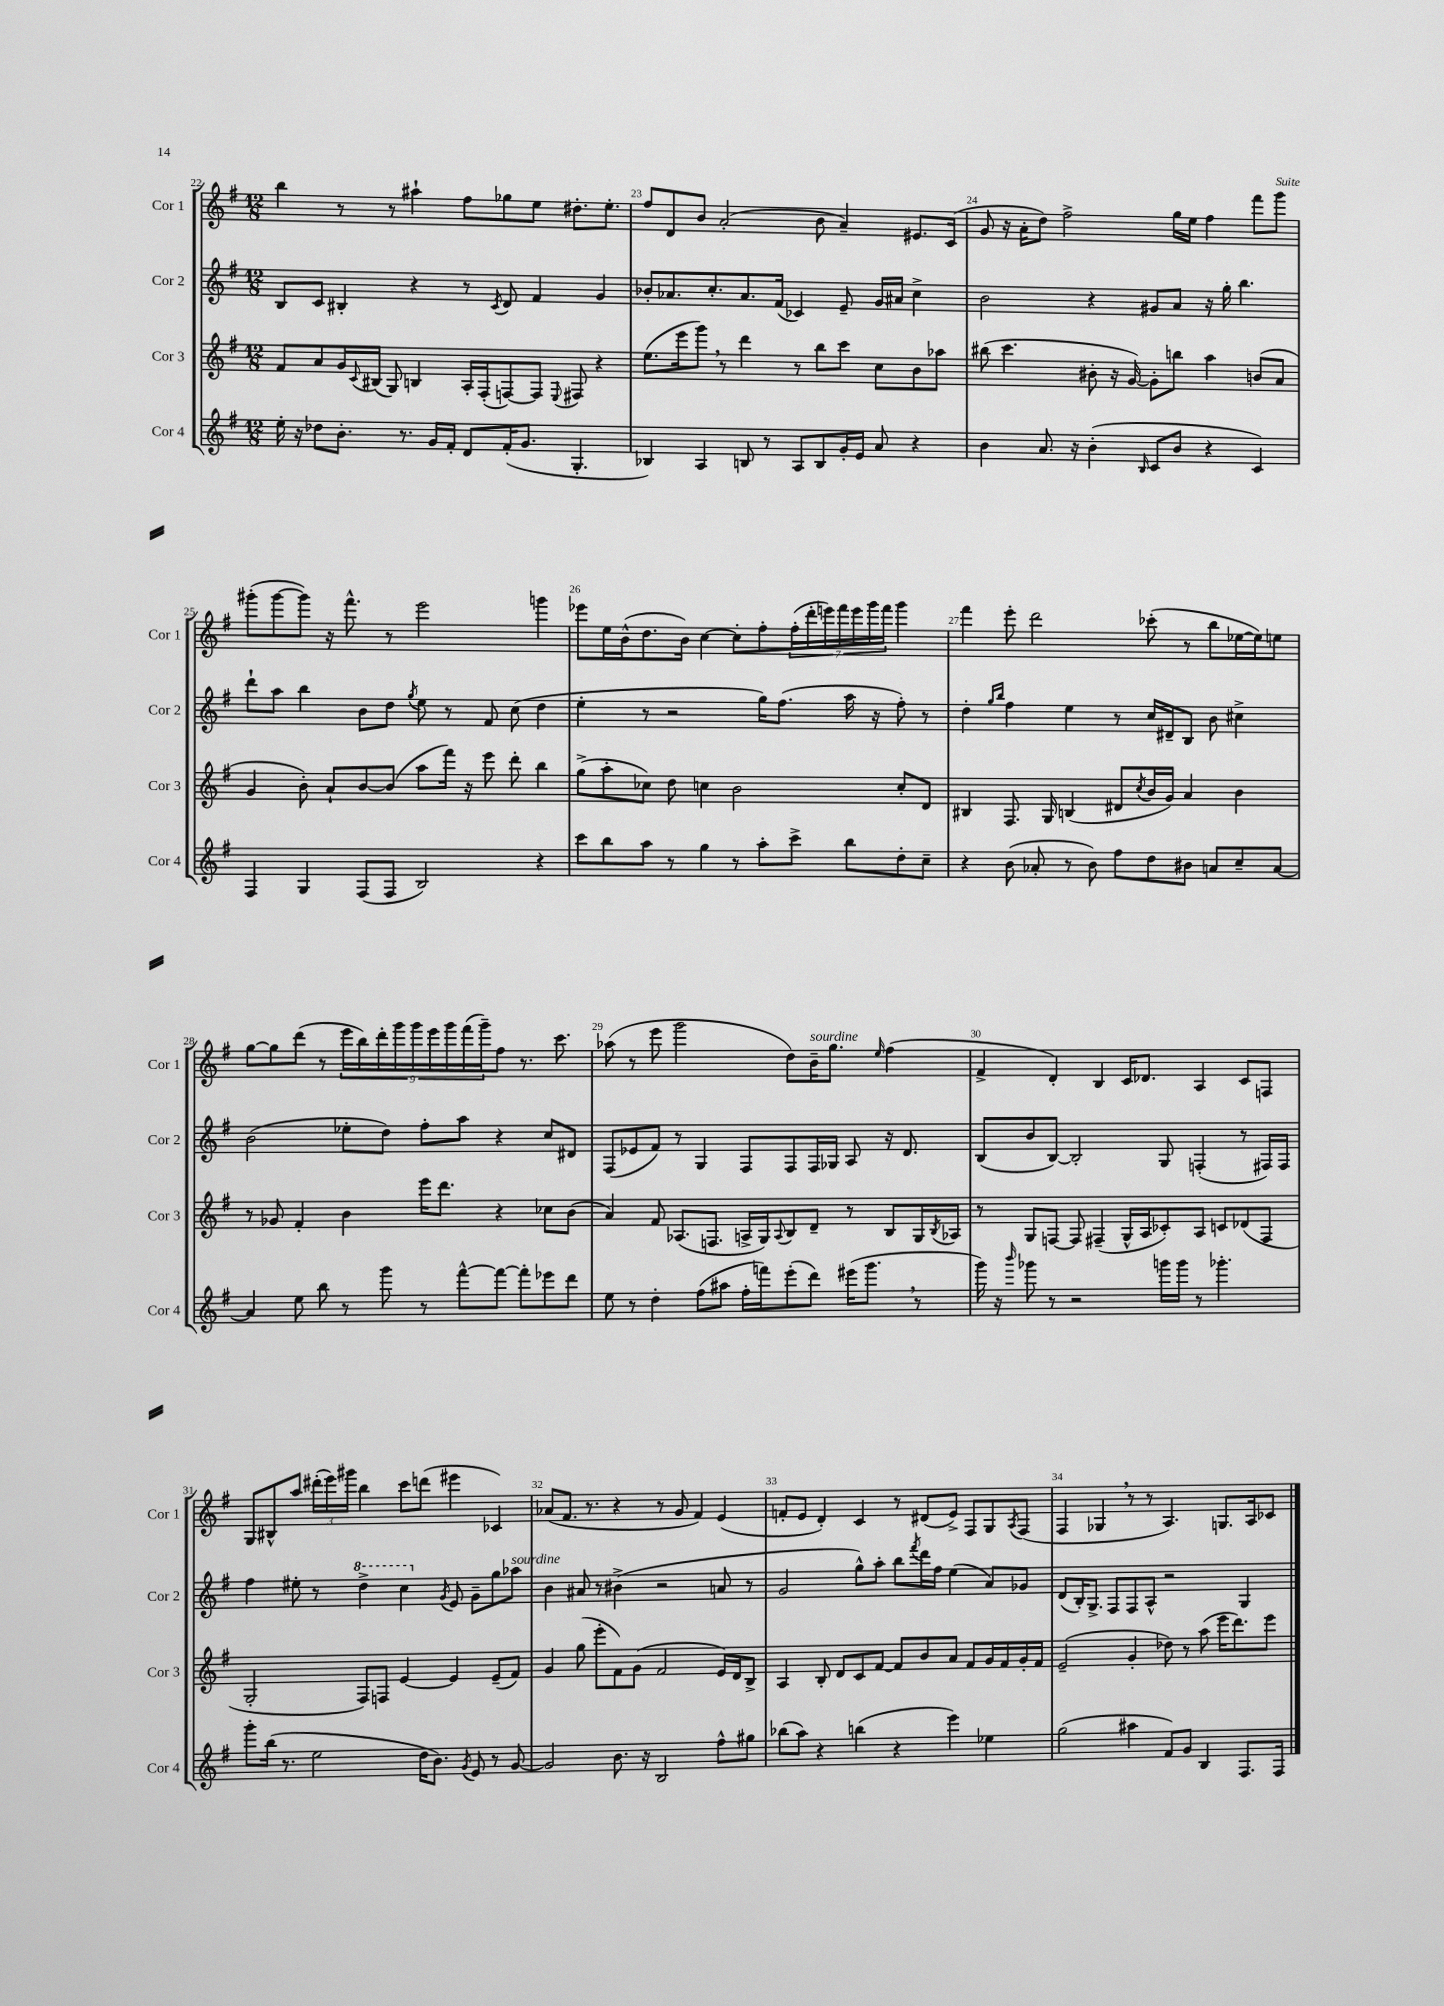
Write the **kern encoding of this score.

**kern	**kern	**kern	**kern
*part4	*part3	*part2	*part1
*staff4	*staff3	*staff2	*staff1
*I"Cor 4	*I"Cor 3	*I"Cor 2	*I"Cor 1
*I'Cor 4	*I'Cor 3	*I'Cor 2	*I'Cor 1
*clefG2	*clefG2	*clefG2	*clefG2
*k[f#]	*k[f#]	*k[f#]	*k[f#]
*M12/8	*M12/8	*M12/8	*M12/8
=22	=22	=22	=22
16ee'\	8f#/L	8B/L	4bb\
16r	.	.	.
8dd-X\L	8a/	8c/J	.
8.b'\J	16g/L	4B#X'/	8r
.	8qqc/	.	.
.	(16B#X/JJ	.	.
.	8G/)	.	8r
8.r	.	.	.
.	4Bn/	4r	4aa#X`\
16g/LL	.	.	.
16f#'/JJ	.	.	.
8d/L	16A'/LL	8r	8ff#\L
.	(16F#'/J	.	.
.	.	8qc/	.
(16f#'/K	[8Fn/)	8d/	8gg-X\
8.g/J	.	.	.
.	8F/J]	4f#/	8ee\J
.	8qqE/	.	.
4.G'/	8F#X/	.	8.dd#X'\L
.	4r	4g/	.
.	.	.	8.ee'\J
=23	=23	=23	=23
4B-X/)	(8.ee\L	8b-X'/L	8ff#/L
.	.	8.a-X/	8d/
.	16eee\k	.	.
4A/	8ggg,\J)	.	8b/J
.	.	8.cc'/	.
.	8r	.	(2a'/
8Bn/	4ddd\	8.a-/	.
8r	.	.	.
.	.	(16f#/Jk	.
8A/L	8r	4c-X/)	.
8B/	8bb\L	.	8b\
16g'/L	8ccc\J	8e~/	4a~/)
16e/JJ	.	.	.
8a/	8cc\L	16g/LL	.
.	.	16a#X/JJ	.
4r	8b\	4cc^\	8.e#X/L
.	8aa-X\J	.	.
.	.	.	(16c/Jk
=24	=24	=24	=24
4b\	(8bb#X\	2b\	8g/
.	4.ccc\	.	16r
.	.	.	16a'\KL
8.a/	.	.	8dd\J)
.	.	.	2ff#^\
16r	.	.	.
(4b'\	8b#X'\	4r	.
.	16r	.	.
.	[16g/)	.	.
16qqB/	.	.	.
8c/L	8g'\L]	8g#X/L	.
8b/J	8bbn\J	8a/J	16gg\LL
.	.	.	16ee\JJ
4r	4aa\	16r	4ff#\
.	.	16gg'\	.
.	.	4.bb\	.
4c/)	(8bn/L	.	8fff#\L
.	8a/J	.	8ggg\J
!!LO:LB:g=z
=25	=25	=25	=25
4F#/	4g/	8ddd`\L	(8ggg#X'\L
.	.	8aa\J	[8ggg#\
4G/	8b'\)	4bb\	8ggg#\J])
.	8a`/L	.	16r
.	.	.	8.fff#^^\
(8F#/L	[8b/	8b\L	.
8F#/J	(8b/J]	8dd\J	8r
.	.	8qgg/	.
2B/)	8aa\L	8ee\	2eee\
.	16fff#\Jk)	8r	.
.	16r	.	.
.	8eee\	8f#/	.
.	8ddd'\	(8cc\	.
4r	4bb\	4dd\	4gggn\
=26	=26	=26	=26
8ccc\L	(8gg^\L	4ee'\	8eee-X\L
8bb\	8aa'\	.	16ee\L
.	.	.	(16b^^\J
8aa\J	8cc-X\J)	8r	8.dd\
8r	8dd\	2r	.
.	.	.	16b\Jk)
4gg\	4ccn\	.	[4cc\
8r	2b\	.	8cc'\L]
8aa'\L	.	16gg\KL)	8ff#'\
.	.	(8.ff#\J	.
8ccc^\J	.	.	(28ff#'\L
.	.	.	28ddd'\
.	.	.	28eeen\)
.	.	.	28fff#\
8bb\L	.	16aa\	.
.	.	.	28eee\
.	.	.	28ggg\
.	.	16r	.
.	.	.	28fff#\JJ
8dd'\	8cc'/L	8ff#'\)	4ggg\
8cc~\J	8d/J	8r	.
=27	=27	=27	=27
4r	4B#X/	4dd'\	4fff#\
.	.	16qqgg/LL	.
.	.	16qqbb/JJ	.
(8b\	8.F#/	4ff#\	8eee'\
8a-X'/	.	.	2ddd\
.	16G/	.	.
8r	(4Bn/	4ee\	.
8b\)	.	.	.
8ff#\L	8d#X/L	8r	.
.	8qcc/	.	.
8dd\	16b/L	16cc/LL	(8ccc-X'\
.	16g/JJ)	16d#X~/J	.
8b#X\J	4a/	8B/J	8r
8an/L	.	8b\	8bb\L
8cc~/	4b\	4cc#X^\	[16ee-X\L
.	.	.	16ee-\J])
[8a/J	.	.	8een\J
!!LO:LB:g=z
=28	=28	=28	=28
4a/]	8r	(2b\	[8gg\L
.	8g-X/	.	8gg\]
8ee\	4f#'/	.	(8ddd\J
8bb\	.	.	8r
8r	4b\	8ee-X'\L	18eee\LL
.	.	.	18bb\)
.	.	.	18ddd'\
8ggg\	.	8dd\J)	.
.	.	.	18ggg\
.	.	.	18ggg\
8r	16eee\KL	8ff#'\L	.
.	.	.	18eee\
.	8.ddd\J	.	.
.	.	.	18ggg\
[8fff#^^\L	.	8aa\J	.
.	.	.	(18fff#\
.	.	.	18ggg~\J)
8fff#\J_	4r	4r	8ff#\J
8fff#'\L]	.	.	8.r
8eee-X\	8cc-X\L	8cc/L	.
.	.	.	8.ccc\
8ddd\J	(8b\J	8d#X/J	.
=29	=29	=29	=29
8ee\	4a/)	(8F#/L	(8aa-X\
8r	.	8e-X/	8r
4dd'\	8f#/	8f#/J)	8eee\
.	(8.A-X/L	8r	2ggg\
(8ff#\L	.	4G/	.
.	8.Fn/J	.	.
8aa#X\J	.	.	.
16ff#'\LL	16An^/LL	8F#/L	.
16fffn\J)	16G/J)	.	.
.	8qqA/	.	.
(8eee'\	8B/	8F#/	8dd\L)
!	!	!	!LO:TX:a:i:t=sourdine
8ddd\J)	8d~/J	16F#/L	16b~\K
.	.	16G-X/JJ	8.gg\J
(16eee#X\KL	8r	8A/	.
8.ggg,\J	.	.	.
.	.	.	16qqee/
.	8B/L	16r	(4ff#\
.	.	8.d/	.
8r	16G/L	.	.
.	8qB/	.	.
.	16A-X/JJ	.	.
=30	=30	=30	=30
16ggg\)	8r	(8B/L	4f#^/
16r	.	.	.
16qqbbb/	.	.	.
8ggg-X\	8G/L	8b/	.
8r	[8Fn/J	[8B/J)	4d'/)
2r	8F/]	2B'/]	.
.	(4F#X~/	.	4B/
.	16G^^/LL	.	16c/KL
.	16A/J	.	8.d-X/J
16gggn\LL	8c-X'/)	8G/	.
16ggg\JJ	.	.	.
8r	8A/J	(4Fn'/	4A/
4.ggg-X'\	8cn/L	.	.
.	(8d-X/	8r	8c/L
.	8F#/J	16F#X/LL)	8Fn/J
.	.	16F#/JJ	.
!!LO:LB:g=z
=31	=31	=31	=31
8ggg'\L	2G'/	4ff#\	8G/L
(16bb\Jk	.	.	8B#X^^/
8.r	.	.	.
.	.	8ee#X'\	8aa/J
2ee\	.	8r	(24ddd#X'\LL
.	.	.	24eee\)
.	.	.	24ggg#X\JJ
*	*	*8va	*
.	8F#/L)	4ddd^\	4bb\
.	8Fn/J	.	.
.	[4e/	4ccc\	8ccc\L
16dd\KL	.	.	(8dddn\J
8.b\J)	.	.	.
*	*	*X8va	*
.	.	8qg/	.
.	4e/]	8e/	4eee#X\
8qg/	.	.	.
8e/	.	8g~\L	.
8r	(8e~/L	8gg\	4c-X/)
!	!	!LO:TX:a:i:t=sourdine	!
[8g/	8f#/J)	8aa-X\J	.
=32	=32	=32	=32
2g/]	4g/	4b\	(8a-X/L
.	.	.	8.f#/J
.	(8gg\	8a#X/	.
.	.	.	8.r
.	8eee'\L	8r	.
8.b\	8f#\)	(4b#X^\	4r
.	(8g\J	.	.
16r	.	.	.
2B/	2f#/	2r	8r
.	.	.	8g/
.	.	.	4f#/)
8ff#^^\L	16e/LL)	8an/	(4e/
.	16d/J	.	.
8gg#X\J	8B^/J	8r	.
=33	=33	=33	=33
(8bb-X\L	4A/	2g/	8fn'/L
8aa\J)	.	.	8e/J
4r	8B'/	.	4d'/)
.	8d/L	.	.
(4bbn\	8c/	8gg^^\L)	4c/
.	[8f#/J	8aa'\J	.
4r	8f#/L]	8bb\L	8r
.	.	8qfff#/	.
.	8b/	16ddd\L	(8d#X/L
.	.	16ff#\JJ	.
4eee\)	8a/J	(4ee\	8e^/J)
.	8f#/L	.	8F#/L
4ee-X\	16g/L	8a/L)	8G/
.	16f#/	.	.
.	.	.	8qA/
.	16g'/	8g-X/J	(8F#/J
.	16f#/JJ	.	.
=34	=34	=34	=34
(2gg\	(2e~/	(8d/L	4F#/
.	.	16B'/K)	.
.	.	8.G^/J	.
.	.	.	4G-X,/
.	.	8F#/L	.
4aa#X\	4g'/	8F#/	8r
.	.	8A^^/J	8r
8f#/L)	8dd-X\)	2r	4.A/)
8g/J	8r	.	.
4B/	(8aa\	.	.
.	16eee\KL	.	8.Gn/L
.	8.ddd\)	.	.
8.F#/L	.	4G/	.
.	.	.	16A/k
.	8eee\J	.	8c-X/J
16F#/Jk	.	.	.
==	==	==	==
*-	*-	*-	*-
